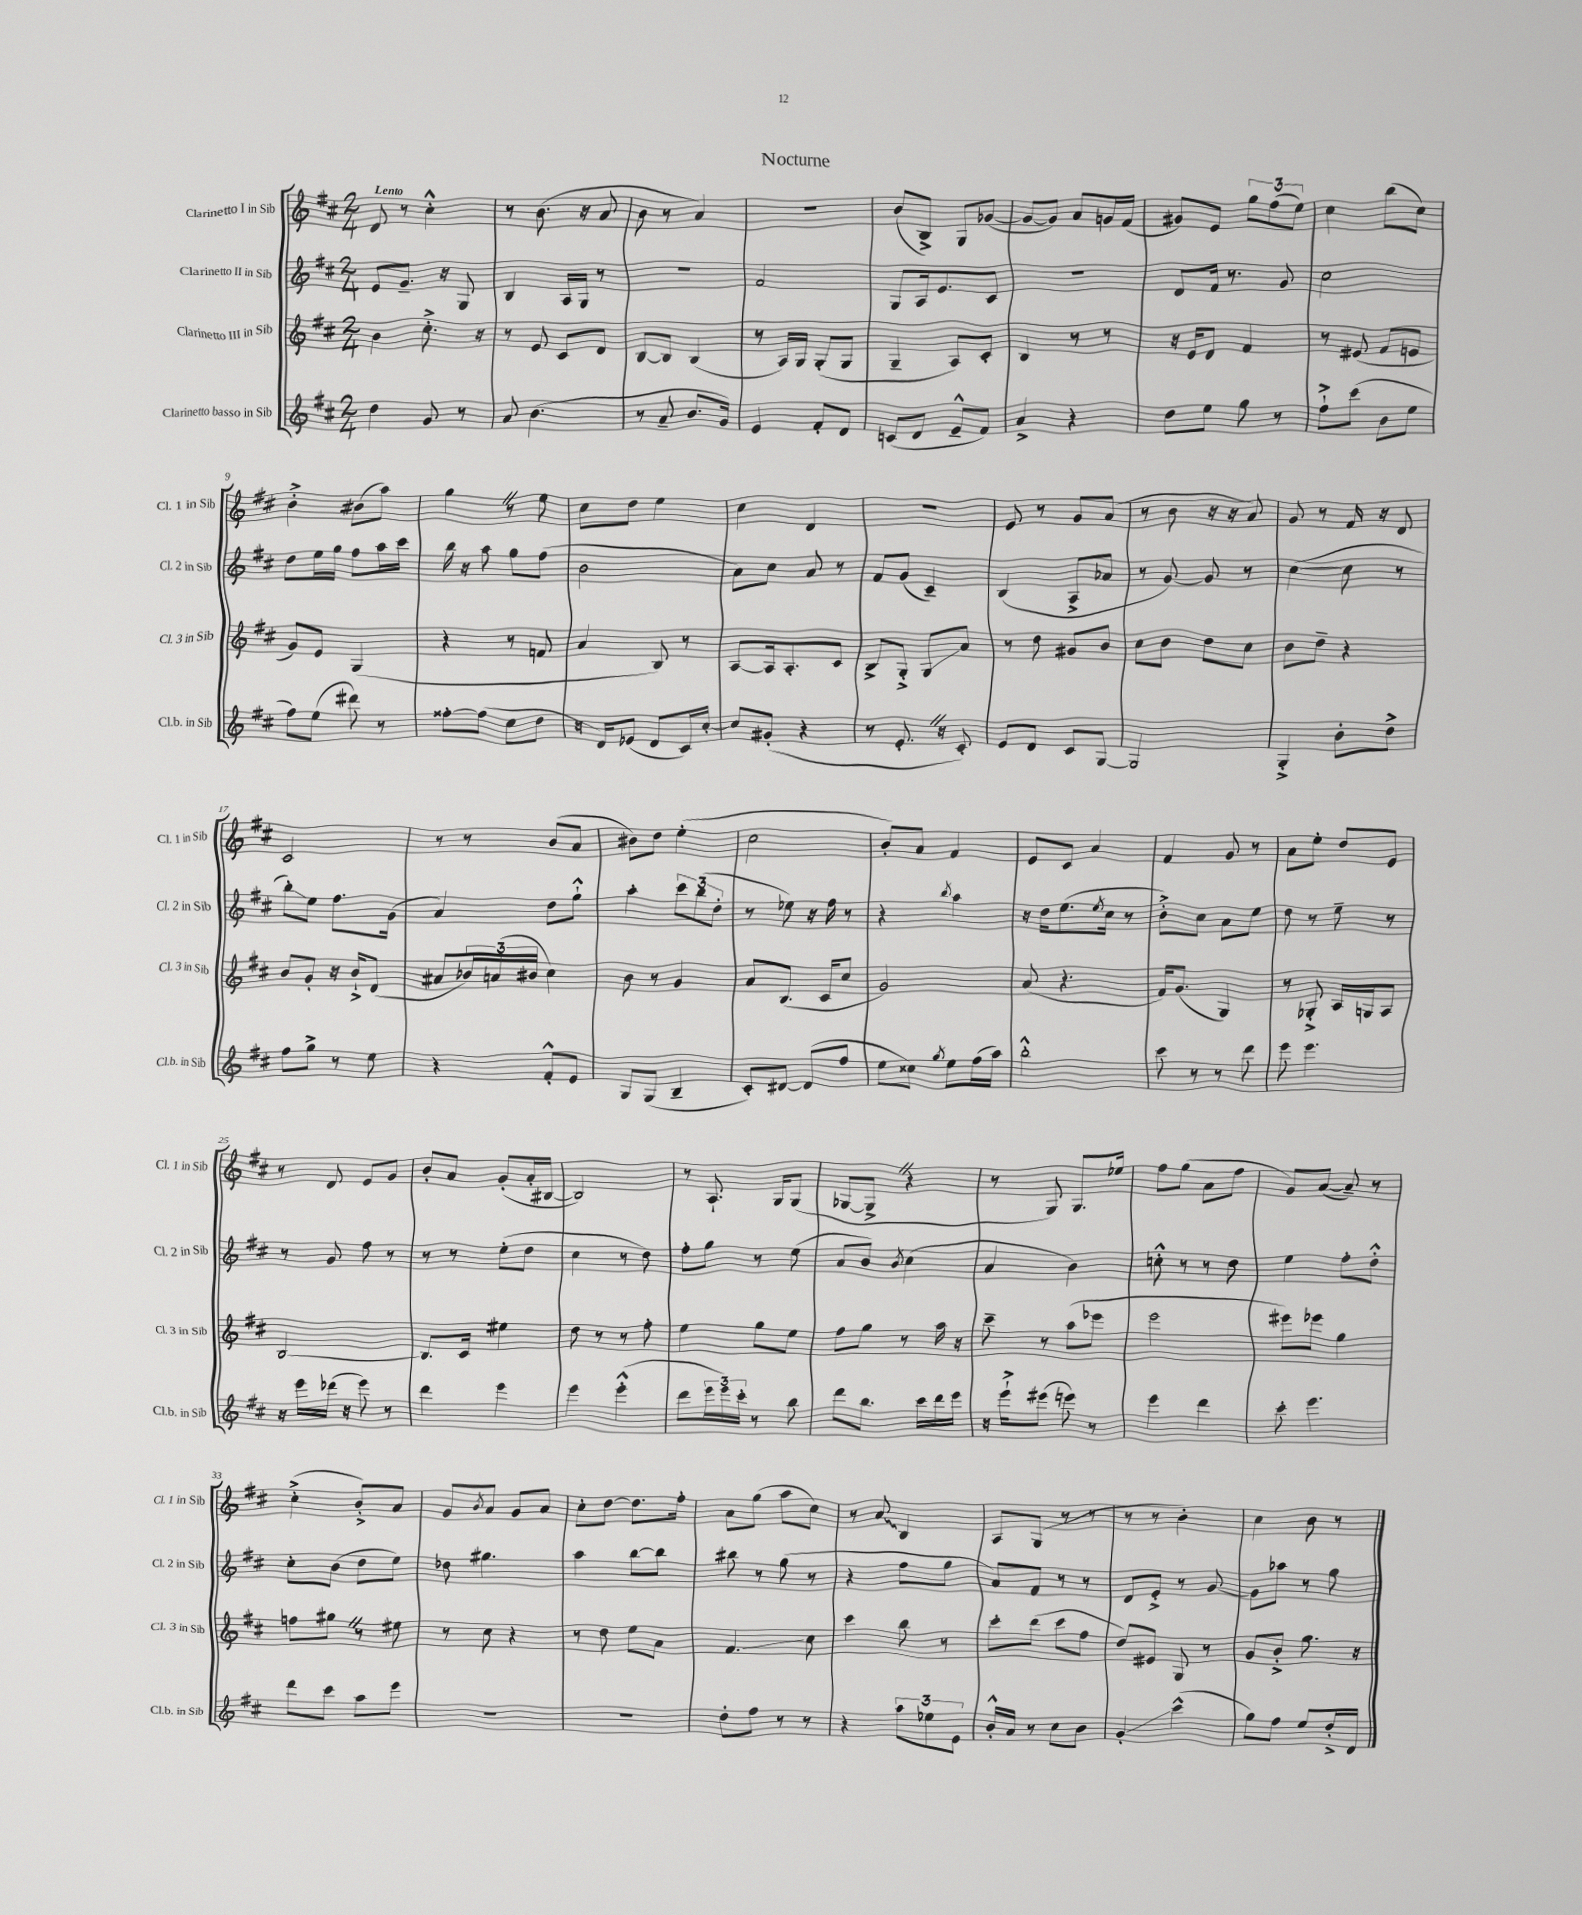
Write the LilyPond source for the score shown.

\header { title = "Nocturne" }
<<
\new StaffGroup <<
\new Staff = "s0" \with { instrumentName = "Clarinetto I in Sib" shortInstrumentName = "Cl. 1 in Sib" } {
    \clef treble \key d \major \numericTimeSignature \time 2/4 \tempo "Lento"
    d'8 r8 cis''4-.-^ |
    r8 b'8.( r16 a'8 |
    b'8 r8 a'4) |
    r2 |
    b'8( b8->) g8 ges'8~( |
    ges'8~ ges'8) a'8 g'16 fis'16( |
    gis'8) e'8 \tuplet 3/2 { g''8 fis''8( e''8) } |
    cis''4 b''8( cis''8) |
    b'4-.-> bis'8( a''8) |
    g''4 \once \override BreathingSign.text = \markup { \musicglyph "scripts.caesura.straight" } \breathe r8 e''8 |
    cis''8 d''8 e''4 |
    cis''4 d'4 |
    r2 |
    e'8 r8 g'8 a'8( |
    r8 b'8 r16 r16 a'8) |
    g'8 r8 fis'16 r16 d'8 |
    cis'2 |
    r8 r8 b'8( a'8 |
    bis'8) d''8 e''4-.( |
    cis''2 |
    b'8-.) a'8 fis'4 |
    e'8 cis'8 a'4 |
    fis'4 g'8 r8 |
    a'8 e''8-. d''8 e'8 |
    r8 d'8 e'8 g'8 |
    b'8-. a'8 g'8-.( a'16-. bis16~ |
    bis2) |
    r8 a8.-! g16 g8( |
    ges8~ ges8-> \once \override BreathingSign.text = \markup { \musicglyph "scripts.caesura.straight" } \breathe r4 |
    r8 g8) g8. ees''16 |
    fis''8 g''8( a'8 fis''8 |
    g'8) a'8~( a'8--) r8 |
    cis''4-.->( b'8-.->) a'8 |
    g'8 \acciaccatura { b'8 } a'8 g'8 a'8 |
    cis''8-. d''8~ d''8. fis''16-. |
    a'8 g''8( a''8 cis''8) |
    r8 \once \override Glissando.style = #'zigzag a'8\glissando b4 |
    a8 g8( r8 r8 |
    r8 r8 b'4-.) |
    cis''4 b'8 r8 \bar "|." |
}
\new Staff = "s1" \with { instrumentName = "Clarinetto II in Sib" shortInstrumentName = "Cl. 2 in Sib" } {
    \clef treble \key d \major \numericTimeSignature \time 2/4
    e'8 g'8.-- r16 g8 |
    b4 a16 g16 r8 |
    R2 |
    fis'2 |
    g8 a16 e'8. cis'8 |
    R2 |
    d'8 fis'16 r8. g'8 |
    cis''2 |
    d''8 e''16 g''16 fis''8 a''16 cis'''16 |
    b''16 r16 a''8 g''8 fis''8( |
    b'2 |
    a'8) cis''8 a'8 r8 |
    fis'8 g'8( cis'4--) |
    b4( a8-> aes'8 |
    r8 g'8~) g'8 r8 |
    cis''4~( cis''8 r8 |
    b''8-.\glissando) e''8 fis''8. g'16( |
    a'4) d''8 g''8-!-^ |
    a''4-. \tuplet 3/2 { cis'''8 b''8( d''8-. } |
    r8 ees''8) r16 fis''16 r8 |
    r4 \acciaccatura { b''8 } a''4 |
    r16 d''16 e''8.( \acciaccatura { e''8 } cis''16 r8 |
    b'8-.->) cis''8 a'8 e''8 |
    d''8 r8 e''8-- r8 |
    r8 g'8 fis''8 r8 |
    r8 r8 e''8-.( d''8 |
    cis''4 r8 d''8) |
    fis''8-. g''8 r8 e''8( |
    a'8 b'8) \acciaccatura { b'8 } cis''4( |
    a'4 b'4) |
    c''8-.-^ r8 r8 d''8 |
    e''4 fis''8-. d''8-.-^ |
    cis''8-. b'8( d''8 e''8) |
    des''8 gis''4. |
    a''4 b''8~ b''8 |
    bis''8 r8 g''8( r8 |
    r4 fis''8 g''8 |
    a'8) fis'8 r8 r8 |
    d'8 e'8-.-> r8 g'8~ |
    g'8 aes''8 r8 g''8 \bar "|." |
}
\new Staff = "s2" \with { instrumentName = "Clarinetto III in Sib" shortInstrumentName = "Cl. 3 in Sib" } {
    \clef treble \key d \major \numericTimeSignature \time 2/4
    b'4 cis''8.-.-> r16 |
    r8 e'8 cis'8 d'8 |
    b8~ b8 b4( |
    r8 a16) g16 g8-.( g8 |
    g4-- a8) cis'8-. |
    b4 r8 r8 |
    r16 e'16 d'8 fis'4 |
    r8 eis'8( fis'8 e'8 |
    g'8) e'8 g4( |
    r4 r8 f'8 |
    a'4 b8) r8 |
    a8~ a16 a8.-. cis'8 |
    b8-> g8-.-> g8\glissando a'8 |
    r8 d''8 gis'8 b'8 |
    cis''8 b'8 d''8 cis''8 |
    b'8 d''8-- r4 |
    b'8 g'8-. r16 b'16-!-> d'8( |
    ais'8 \tuplet 3/2 { bes'16) a'16( bis'16 } cis''4) |
    b'8 r8 g'4 |
    a'8 b8.( cis'16 cis''8 |
    g'2) |
    a'8( r4. |
    fis'16) g'8.( g4) |
    r8 ges8-.-> a16 g16 a8 |
    b2~ |
    b8. cis'16 eis''4 |
    d''8 r8 r8 fis''8-. |
    e''4 g''8 e''8 |
    fis''8 g''8 r8 a''16 r16 |
    cis'''8-- r8 a''8( ees'''8 |
    e'''2 |
    eis'''8) ees'''8 g''4 |
    f''8 gis''8 \once \override BreathingSign.text = \markup { \musicglyph "scripts.caesura.straight" } \breathe r8 eis''8 |
    r8 cis''8 r4 |
    r8 d''8 e''8 a'8 |
    fis'4.\glissando cis''8 |
    cis'''4 b''8 r8 |
    cis'''8-. d'''8( cis'''8 fis''8 |
    d''8) eis'8 g8 r8 |
    g'8 b'8-.-> g''8. r16 \bar "|." |
}
\new Staff = "s3" \with { instrumentName = "Clarinetto basso in Sib" shortInstrumentName = "Cl.b. in Sib" } {
    \clef treble \key d \major \numericTimeSignature \time 2/4
    d''4 g'8 r8 |
    a'8 b'4.( |
    r8 a'8-- b'8. g'16) |
    e'4 fis'8-. d'8 |
    c'8( d'8 e'8---^ fis'8) |
    a'4-> r4 |
    d''8 e''8 g''8 r8 |
    fis''8-!-> cis'''8( b'8 e''8 |
    fis''8) e''8( dis'''8) r8 |
    fisis''8~-. fisis''8( e''8 d''8 |
    r16 d'16) ees'8( d'8 cis'16) cis''16~-. |
    cis''8 gis'8-.( r4 |
    r8 e'8.-. \once \override BreathingSign.text = \markup { \musicglyph "scripts.caesura.straight" } \breathe r16 cis'8-.) |
    e'8 d'8 cis'8 g8~ |
    g2 |
    g4-.-> b'8-. d''8-> |
    fis''8 g''8-> r8 e''8 |
    r4 fis'8-.-^ e'8 |
    g8 g8( b4-- |
    cis'8-.) dis'8~ dis'8( fis''8 |
    e''8 cisis''8) \acciaccatura { g''8 } e''8 fis''16( a''16) |
    b''2-.-^ |
    cis'''8 r8 r8 d'''8 |
    e'''8 e'''4. |
    r16 e'''16 des'''16( r16 e'''8) r8 |
    d'''4 e'''4 |
    e'''4 e'''4-.-^( |
    d'''8 \tuplet 3/2 { e'''16 e'''16) cis'''16-. } r8 b''8 |
    d'''8 b''8. cis'''16 d'''16 e'''16 |
    r16 e'''16-!-> eis'''8( e'''8) r8 |
    e'''4 d'''4 |
    cis'''8-. e'''4. |
    d'''8 cis'''8 a''8 e'''8 |
    R2 |
    R2 |
    d''8-. fis''8 r8 r8 |
    r4 \tuplet 3/2 { a''8 ees''8 e'8 } |
    b'16-.-^ a'16 r8 cis''8 b'8 |
    g'4-.\glissando cis'''4-^( |
    g''8) fis''8 e''8 d''16-.-> d'16 \bar "|." |
}
>>
>>
